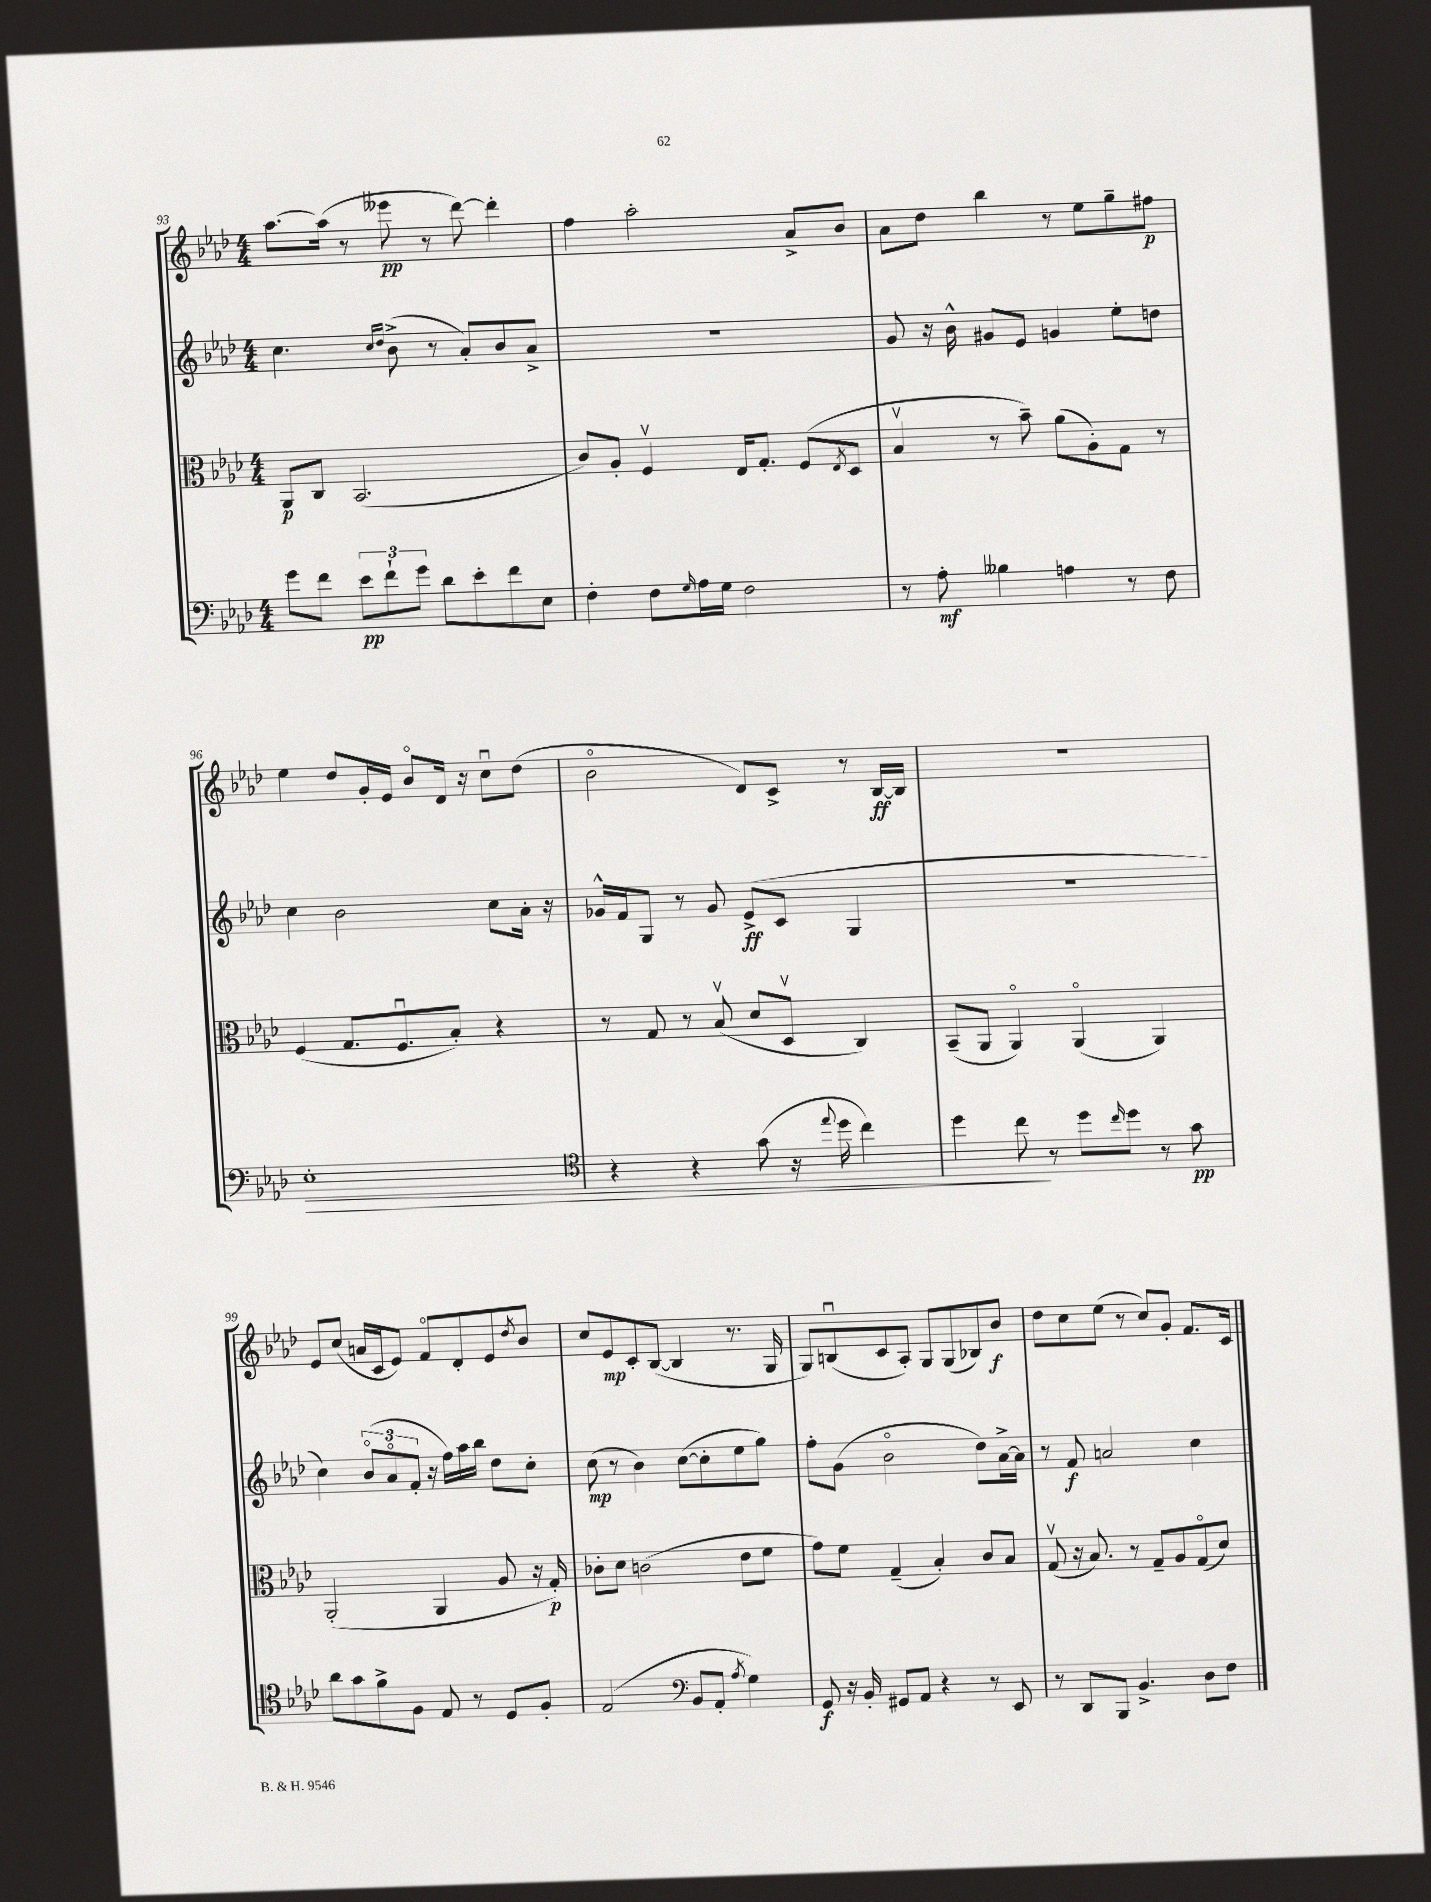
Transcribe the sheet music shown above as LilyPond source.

<<
\new StaffGroup <<
\new Staff = "s0" {
    \clef treble \key aes \major \numericTimeSignature \time 4/4
    aes''8.~ aes''16( r8 eeses'''8\pp r8 des'''8~) des'''4-. |
    f''4 aes''2-. aes'8-> bes'8 |
    aes'8 des''8 bes''4 r8 ees''8 g''8-- fis''8\p |
    ees''4 des''8 g'16-. ees'16 bes'8\flageolet des'16 r16 c''8\downbow des''8( |
    bes'2\flageolet des'8) c'8-> r8 bes16~\ff bes16 |
    R1 |
    ees'8 c''8( a'16 c'16 ees'8) f'8\flageolet des'8-. ees'8 \acciaccatura { des''8 } bes'8 |
    c''8 ees'8\mp c'8-. bes8~( bes4 r8. g16 |
    g8) b8\downbow( c'8 aes8-.) g8 g8( bes8) bes'8\f |
    des''8 c''8 ees''8( r8 c''8) g'8-. f'8. c'16 \bar "|." |
}
\new Staff = "s1" {
    \clef treble \key aes \major \numericTimeSignature \time 4/4
    c''4. \grace { c''16 des''16 } bes'8->( r8 aes'8-.) bes'8 aes'8-> |
    R1 |
    g'8 r16 bes'16-^ gis'8 ees'8 g'4 ees''8-. d''8 |
    c''4 bes'2 c''8 aes'16-. r16 |
    ges'16-^ f'16 g8 r8 ges'8 ees'8->\ff( c'8 g4 |
    R1 |
    c''4) \tuplet 3/2 { bes'8\flageolet( aes'8\flageolet f'8-. } r16 f''16) aes''16 bes''16 des''8 c''8-. |
    c''8\mp( r8 bes'4) c''8~( c''8-. ees''8 g''8) |
    f''8-. g'8( bes'2\flageolet des''8) aes'16~-> aes'16 |
    r8 f'8\f a'2 c''4 \bar "|." |
}
\new Staff = "s2" {
    \clef alto \key aes \major \numericTimeSignature \time 4/4
    aes,8\p c8 bes,2.( |
    c'8) aes8-. f4\upbow ees16 g8.-. f8( \acciaccatura { ees8 } des8 |
    bes4\upbow r8 bes'8--) aes'8( aes8-.) g8 r8 |
    f4( g8. f8.\downbow bes8-.) r4 |
    r8 g8 r8 bes8\upbow( des'8 des8\upbow c4) |
    bes,8--( aes,8 aes,4\flageolet) aes,4\flageolet( aes,4) |
    aes,2-.( aes,4 aes8 r16 g16-.\p) |
    ces'8-. des'8 c'2( ees'8 f'8 |
    g'8) f'8 g4--( bes4-.) c'8 bes8 |
    g8\upbow( r16 bes8.) r8 g8-- aes8 g8\flageolet( des'8) \bar "|." |
}
\new Staff = "s3" {
    \clef bass \key aes \major \numericTimeSignature \time 4/4
    g'8 f'8 \tuplet 3/2 { ees'8\pp f'8-! g'8 } des'8 ees'8-. f'8 ees8 |
    f4-. f8 \grace { g16 } aes16 g16 f2 |
    r8 aes8-.\mf beses4 a4 r8 f8 |
    ees1-.\> |
    \clef tenor r4 r4 g'8( r16 \appoggiatura { ees''8 } des''16 c''4) |
    des''4 c''8\! r8 des''8 \grace { c''16 } des''8 r8 g'8\pp |
    aes'8 g'8 f'8-> f8 ees8 r8 des8 f8-. |
    ees2( \clef bass bes,8 aes,8-. \acciaccatura { aes8 } g4) |
    g,8\f r16 bes,16-. gis,8 aes,8 r4 r8 ees,8 |
    r8 des,8 bes,,8 bes,4.-> des8 f8 \bar "|." |
}
>>
>>
\layout { \context { \Score currentBarNumber = #93 } }
